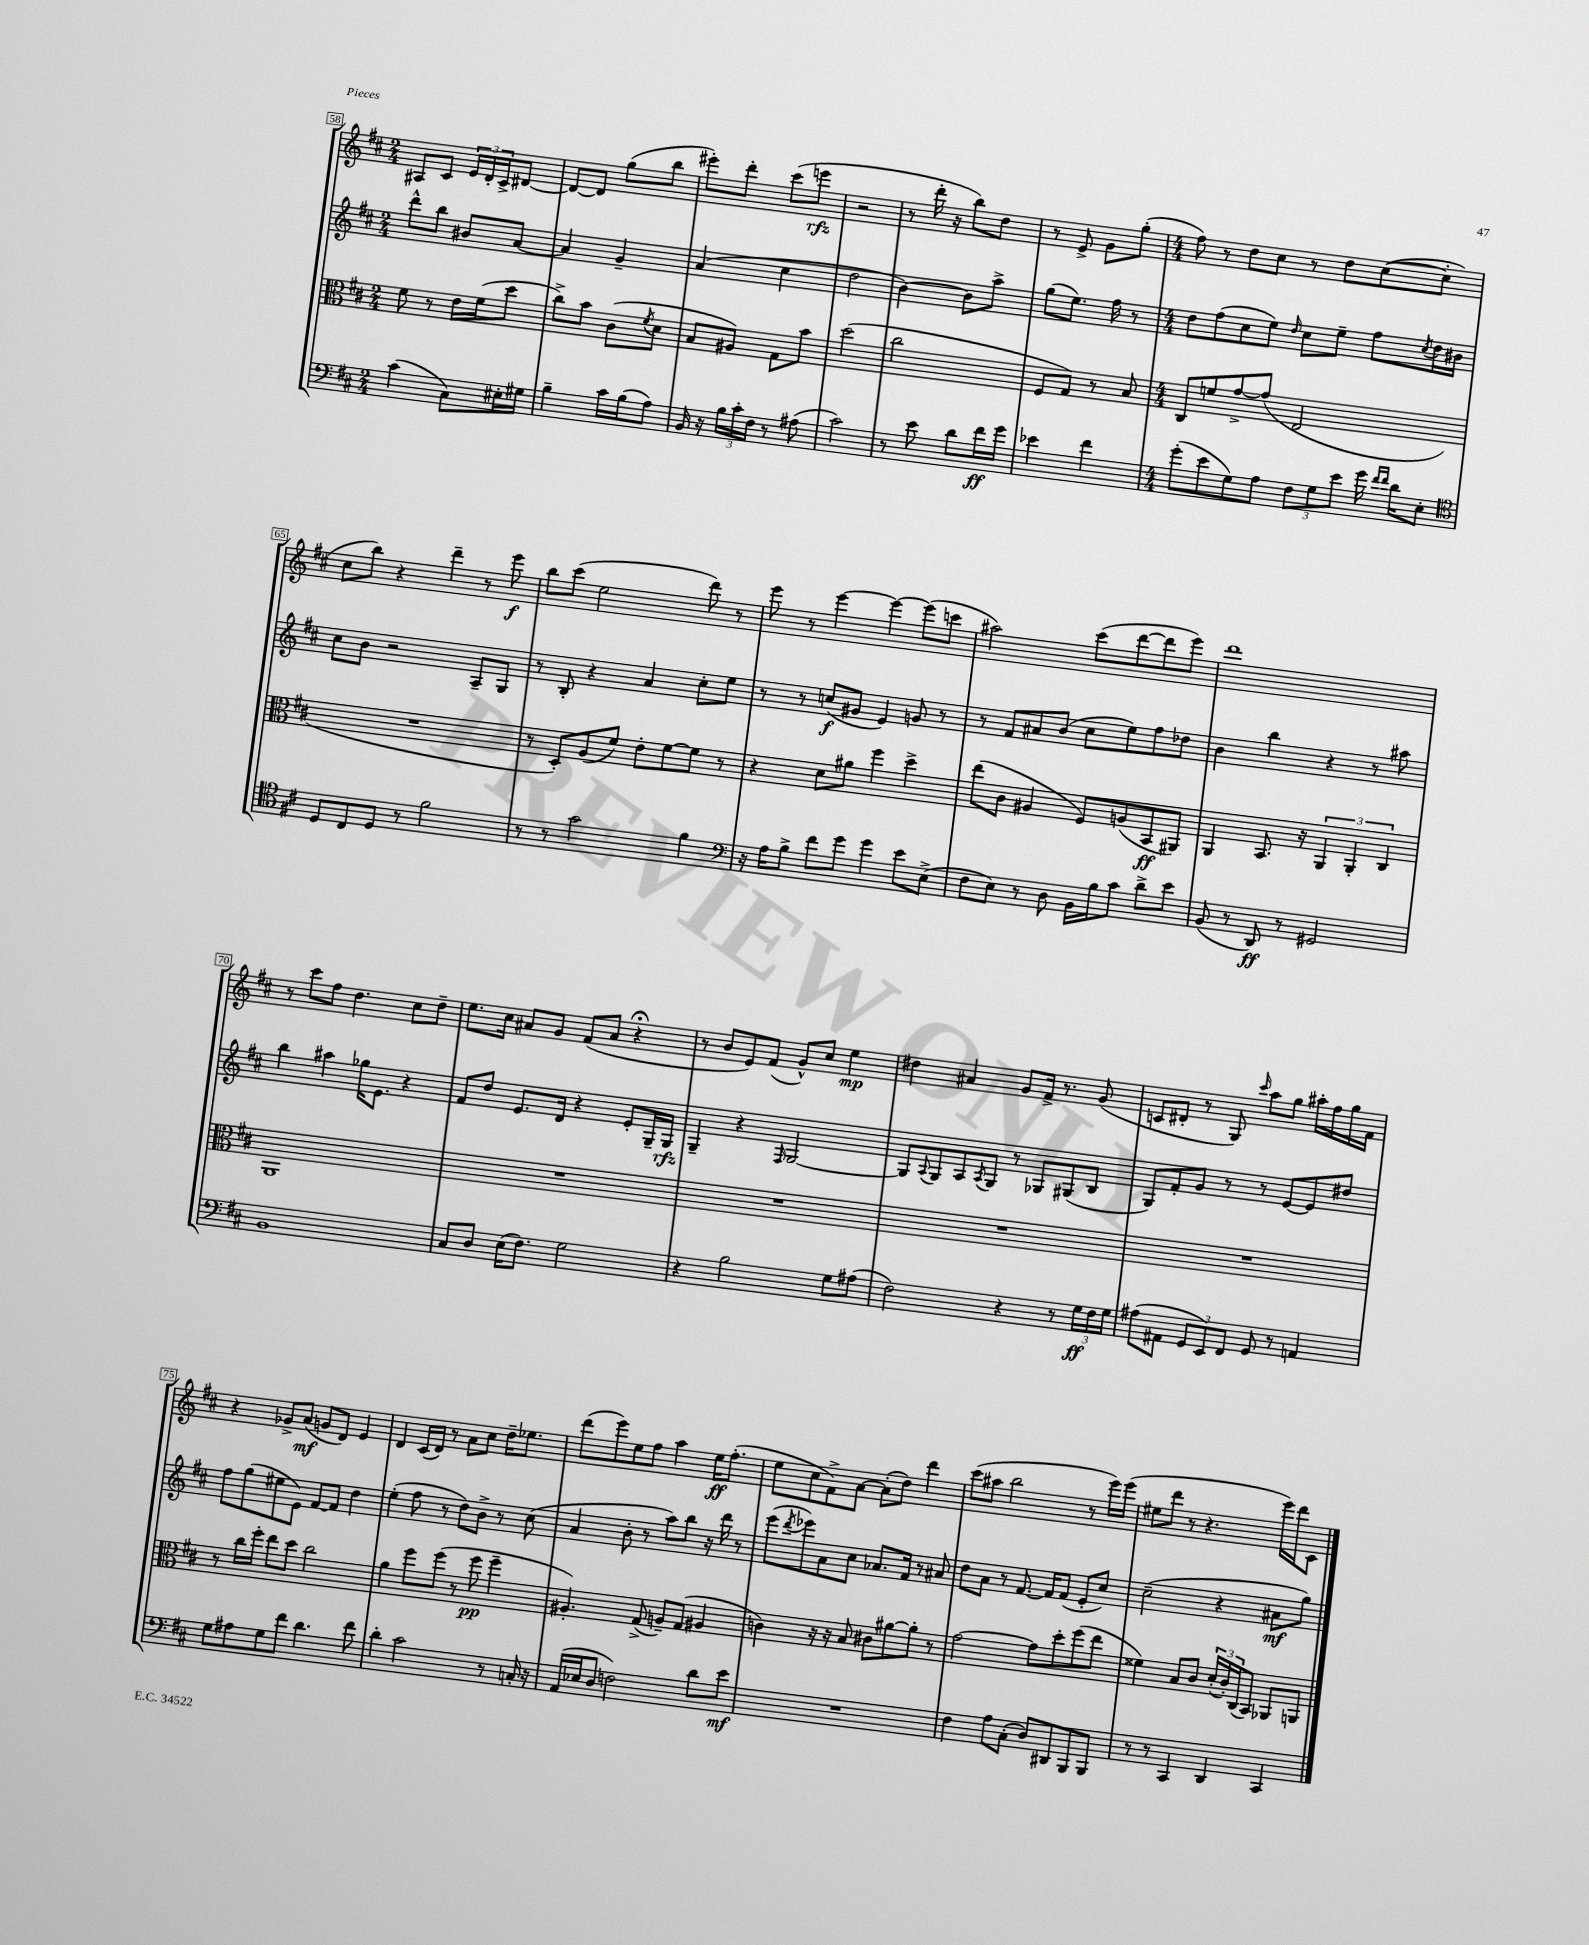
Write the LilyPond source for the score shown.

<<
\new StaffGroup <<
\new Staff = "s0" {
    \clef treble \key d \major \numericTimeSignature \time 2/4
    ais8 cis'8 \tuplet 3/2 { e'16 d'16-. cis'16-> } dis'8~ |
    dis'8~ dis'8 g''8( b''8 |
    eis'''8-.) d'''8-. cis'''8( e'''8\rfz |
    r2 |
    r8 d'''16-. r16 b''8) d''8 |
    r8 e'8-> g'8 g''8-.( |
    \numericTimeSignature \time 4/4 fis''8) r8 d''8 cis''8 r8 d''8 cis''8~( cis''8-. |
    cis''8 b''8) r4 d'''4-- r8 e'''8\f |
    b''8 cis'''8( e''2 d'''8) r8 |
    e'''8 r8 e'''4~ e'''4~ e'''8( c'''8 |
    ais''2) cis'''8( d'''8~ d'''8 e'''8) |
    d'''1 |
    r8 cis'''8 fis''8 d''4. cis''8 d''8-- |
    e''8. cis''16 ais'8 g'8 fis'8( ais'8 r4\fermata |
    r8 b'8 e'8) fis'8( g'8-^) cis''8 e''4\mp |
    dis''4 ais'4 g'8 fis'16-> r8. g'8( |
    c'8 dis'8-. r8 g8) \grace { cis'''16 } a''8 g''8 ais''16-. fis''16 g''16 fis'16 |
    r4 ges'8-> a'8\mf( g'8 d'8) e'4 |
    d'4 cis'16( d'16) r8 a'8 cis''8 d''16-- ees''8. |
    d'''8( e'''8) e''8 fis''8 a''4 e''16\ff fis''8.-.( |
    e''8 cis''8 fis'8->) a'8~ a'8-.( d''8) d'''4 |
    cis'''8( ais''8 b''2 r8 e'''16) e'''16( |
    eis''8 d'''8 r8 r4. e'''16) d'''16 cis'8 \bar "|." |
}
\new Staff = "s1" {
    \clef treble \key d \major \numericTimeSignature \time 2/4
    d'''8-^ b''8 bis'8 a'8~ |
    a'4 g'4-- |
    a'4( cis''4 |
    d''2 |
    b'4~) b'8 a''8-> |
    g''8( e''8.) fis''16 r8 |
    \numericTimeSignature \time 4/4 d''8 fis''8( cis''8 e''8) \grace { d''16 } cis''8 e''8-- fis''8 \acciaccatura { cis''8 } d''16 bis'16 |
    cis''8 b'8 r2 a8-- g8 |
    r8 b8-. r4 a'4 cis''8-. e''8 |
    r8 r8 c''8\f( gis'8 e'4) g'8 r8 |
    r8 fis'8 ais'8 b'8( cis''8 e''8) fis''8 des''8 |
    b'4 b''4 r4 r8 ais''8 |
    b''4 ais''4 ges''16 e'8. r4 |
    fis'8 d''8 e'8. d'16 r4 e'8-. g16-- g16\rfz |
    g4-- r4 \grace { fis16 } g2~ |
    g8 \appoggiatura { a8 } g8 a8 \acciaccatura { a8 } g8 r8 ges8 gis8( b8 |
    g8) fis'8-. g'8 r8 r8 e'8~ e'8 dis''8 |
    fis''8 g''8( eis''8 e'8) fis'8~ fis'8 d''4 |
    e''4-.( fis''8 r8 d''8) b'8-> r8 cis''8( |
    a'4 b'8-. r8 a''8) b''8 r16 d'''16 r8 |
    e'''8( \acciaccatura { d'''8 } ees'''8) a'8 cis''8 aes'8. fis'16 r8 ais'8 |
    d''8 a'8 r8 fis'8.~ fis'16 fis'8( e'8-. cis''8) |
    cis''2--( r4 ais'8\mf g''8) \bar "|." |
}
\new Staff = "s2" {
    \clef alto \key d \major \numericTimeSignature \time 2/4
    fis'8 r8 e'16 fis'16( d''8 |
    cis''8->) b'8 cis'8( \acciaccatura { fis'8 } d'8 |
    b8 ais8) g8 b'8 |
    d''2( |
    cis''2 |
    fis8 g8) r8 b8 |
    \numericTimeSignature \time 4/4 cis8 f'8 g'8~-> g'8( e2 |
    R1 |
    r8 d8-.) a8( fis'8) e'8-. fis'8~ fis'8 r8 |
    r4 d'8 ais'8 fis''4 d''4-> |
    e''8( cis'8 ais4 fis8) a8( b,8\ff ais,8) |
    a,4 b,8. r16 \tuplet 3/2 { a,4 a,4-. cis4 } |
    a,1 |
    R1 |
    R1 |
    R1 |
    R1 |
    r8 cis''16 fis''16-. e''8 d''8 cis''2 |
    a'4 fis''8 fis''8( r8 fis''8\pp fis''4-- |
    ais4.-.) g8->( a8--) g8( ais4 |
    c'4) r16 r16 b8 cis'8 ais'8~ ais'8-. r8 |
    g'2~ g'8 d''8-. fis''8( e''8 |
    fisis'4) b8 cis'8 \tuplet 3/2 { d'16-.( cis'16-.) cis16( } b,8) aes,8 a,8 \bar "|." |
}
\new Staff = "s3" {
    \clef bass \key d \major \numericTimeSignature \time 2/4
    cis'4( cis8) eis16-. gis16 |
    b4-- cis'16 b16( a8) |
    b,16 r16 \tuplet 3/2 { b16 cis'16-. fis16 } r8 ais8( |
    cis'2) |
    r8 e'8 d'8 fis'16\ff g'16 |
    ees'4 fis'4 |
    \numericTimeSignature \time 4/4 g'8-.( e'8 g8) a8 \tuplet 3/2 { fis8 g8 e'8 } g'16 \grace { fis'16 fis'16 } d'16 e8-. |
    \clef tenor d8 cis8 d8 r8 fis'2 |
    r8 r8 g'2 fis'4 |
    \clef bass r16 a16 b8-> fis'8 g'8 g'4 e'8 e8->( |
    fis8 e8) r8 d8 b,16 b16 cis'8 d'8-> e'8 |
    b,8( r8 d,8\ff) r8 gis,2 |
    b,1 |
    cis8 d8 e16( fis8.) g2 |
    r4 b2 g8 ais8( |
    fis2) r4 r8 \tuplet 3/2 { g16\ff fis16 g16 } |
    ais8( ais,8 \tuplet 3/2 { g,8 e,8) fis,8 } g,8 r8 a,4 |
    g8 ais8 g8 fis'8 d'4. fis'8 |
    d'4-. cis'2 r8 c16-. r16 |
    a,16( ees16 d8 f2) d'8 e'8\mf |
    R1 |
    fis4 a8 cis8-.( d8) dis,8 b,,8 b,,8 |
    r8 r8 cis,4 d,4 cis,4 \bar "|." |
}
>>
>>
\layout { \context { \Score currentBarNumber = #58 \override BarNumber.stencil = #(make-stencil-boxer 0.1 0.3 ly:text-interface::print) } }
